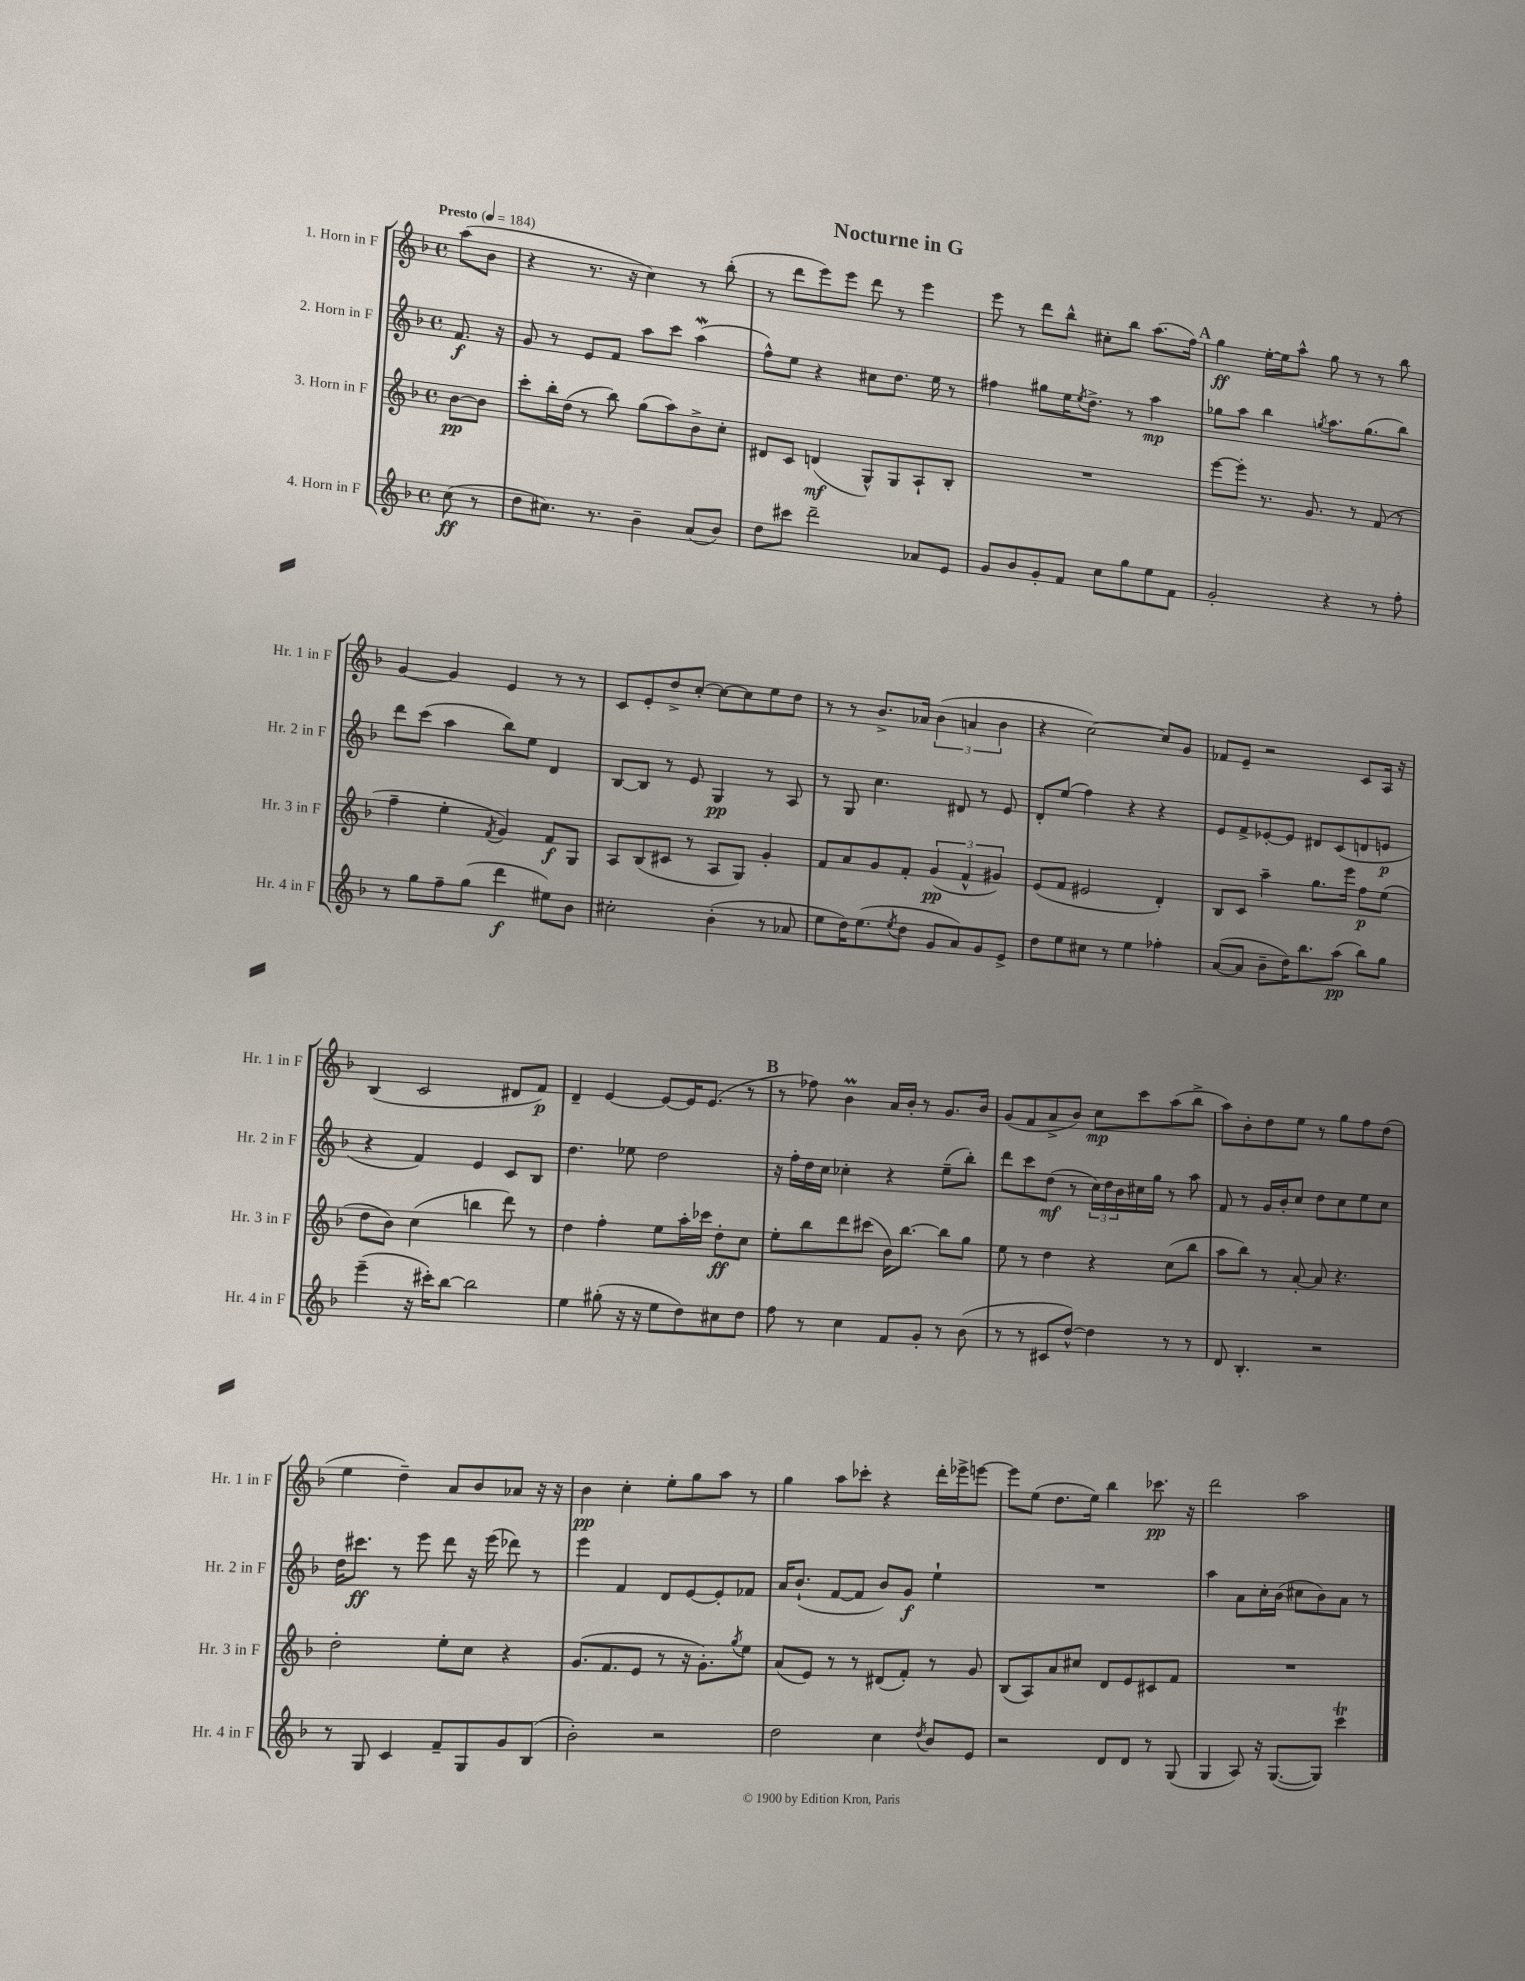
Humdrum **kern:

**kern	**dynam	**kern	**dynam	**kern	**dynam	**kern	**dynam
*part4	*part4	*part3	*part3	*part2	*part2	*part1	*part1
*staff4	*staff4	*staff3	*staff3	*staff2	*staff2	*staff1	*staff1
*I"4. Horn in F	*	*I"3. Horn in F	*	*I"2. Horn in F	*	*I"1. Horn in F	*
*I'Hr. 4 in F	*	*I'Hr. 3 in F	*	*I'Hr. 2 in F	*	*I'Hr. 1 in F	*
*clefG2	*	*clefG2	*	*clefG2	*	*clefG2	*
*k[b-]	*	*k[b-]	*	*k[b-]	*	*k[b-]	*
*M4/4	*	*M4/4	*	*M4/4	*	*M4/4	*
*met(c)	*	*met(c)	*	*met(c)	*	*met(c)	*
*MM184	*	*MM184	*	*MM184	*	*MM184	*
=	=	=	=	=	=	=	=
!	!	!	!	!	!	!LO:TX:a:B:t=Presto	!
(8cc\	ff	[8b-\L	pp	8.f/	f	(8aa\L	.
8r	.	8b-\J]	.	.	.	8b-\J	.
.	.	.	.	16r	.	.	.
=1	=1	=1	=1	=1	=1	=1	=1
8dd\L	.	8ccc'\L	.	8g/	.	4r	.
8.cc#X\J)	.	16bb-'\L	.	8r	.	.	.
.	.	(16dd\JJ	.	.	.	.	.
.	.	8r	.	8e/L	.	8.r	.
8.r	.	.	.	.	.	.	.
.	.	8bb-\)	.	8f/J	.	.	.
.	.	.	.	.	.	16r	.
4b-~\	.	(8gg\L	.	8aa\L	.	4cc\)	.
.	.	8aa\)	.	8ccc\J	.	.	.
(8a/L	.	8b-^\	.	(4aaW\	.	8r	.
8b-/J)	.	8cc'\J	.	.	.	(8bb-'\	.
=2	=2	=2	=2	=2	=2	=2	=2
8dd\L	.	8d#X/L	.	8ff^^\L)	.	8r	.
8ccc#X\J	.	8c/J	.	8ee\J	.	8ddd\L	.
2ddd~\	.	(4dn/	mf	4r	.	8eee\)	.
.	.	.	.	.	.	8eee\J	.
.	.	8G^^/L)	.	8cc#X\L	.	8ddd\	.
.	.	8G/	.	8.dd\J	.	8r	.
8a-X/L	.	8A`/	.	.	.	4eee\	.
.	.	.	.	16ee\	.	.	.
8e/J	.	8B-'/J	.	8r	.	.	.
=3	=3	=3	=3	=3	=3	=3	=3
8g/L	.	1r	.	4ff#X\	.	8eee\	.
8b-/	.	.	.	.	.	8r	.
8g'/	.	.	.	8gg#X\L	.	8ddd\L	.
8f/J	.	.	.	16ee\K	.	8bb-^^\J	.
.	.	.	.	8qee/	.	.	.
.	.	.	.	8.dd^\J	.	.	.
8cc\L	.	.	.	.	.	8cc#X'\L	.
8gg\	.	.	.	8r	.	8bb-\J	.
8ee\	.	.	.	4aa\	mp	(8.aa\L	.
8f\J	.	.	.	.	.	.	.
.	.	.	.	.	.	16ff\Jk)	.
!!LO:REH:place=s1:t=A
=4	=4	=4	=4	=4	=4	=4	=4
2g'/	.	[8eee\L	.	8gg-X\L	.	4gg\	ff
.	.	8eee'\J]	.	8aa\J	.	.	.
.	.	8.r	.	4bb-\	.	[16ee'\LL	.
.	.	.	.	.	.	16ee\J]	.
.	.	.	.	.	.	8aa^^\J	.
.	.	8.g/	.	.	.	.	.
.	.	.	.	8qggn/	.	.	.
4r	.	.	.	8.aa\L	.	8gg\	.
.	.	8r	.	.	.	8r	.
.	.	.	.	(8.gg\	.	.	.
8r	.	(8f/	.	.	.	8r	.
8ff'\	.	8r	.	8bb-\J)	.	8bb-\	.
!!LO:LB:g=z
=5	=5	=5	=5	=5	=5	=5	=5
8r	.	4ff~\	.	8ddd\L	.	[4g/	.
8gg\L	.	.	.	(8ccc\J	.	.	.
8ff~\	.	4ee'\	.	4aa\	.	4g/]	.
(8gg\J	.	.	.	.	.	.	.
.	.	8qf/	.	.	.	.	.
4ddd\	f	4g/)	.	8bb-\L)	.	4e/	.
.	.	.	.	8ee\J	.	.	.
8ee#X\L)	.	8f/L	f	4d/	.	8r	.
8b-\J	.	8G/J	.	.	.	8r	.
=6	=6	=6	=6	=6	=6	=6	=6
2cc#X'\	.	8A/L	.	[8B-/L	.	8c/L	.
.	.	(8B-/	.	8B-/J]	.	8e'/	.
.	.	8c#X/J	.	8r	.	8dd^/	.
.	.	8r	.	8e/	.	[8cc'/J	.
(4b-'\	.	8A/L	.	4G/	pp	8cc\L_	.
.	.	8G/J)	.	.	.	8cc\]	.
8r	.	4g'/	.	8r	.	8ee\	.
8a-X/	.	.	.	8A/	.	8dd\J	.
=7	=7	=7	=7	=7	=7	=7	=7
8ee\L	.	8f/L	.	8r	.	8r	.
16dd\K)	.	8a/	.	8G/	.	8r	.
(8.ee\	.	.	.	.	.	.	.
.	.	8g/	.	4.cc\	.	8.b-^/L	.
8qee/	.	.	.	.	.	.	.
8dd\J	.	8f'/J	.	.	.	.	.
.	.	.	.	.	.	16a-X/Jk	.
8g/L	.	(6g/	pp	.	.	(6b-\	.
8a/)	.	.	.	8d#X/	.	.	.
.	.	6f^^/	.	.	.	6an/	.
8g/	.	.	.	8r	.	.	.
.	.	6g#X/)	.	.	.	6b-\	.
8e^/J	.	.	.	8e/	.	.	.
=8	=8	=8	=8	=8	=8	=8	=8
8dd\L	.	(8e/L	.	8d'/L	.	4r	.
8ee\	.	8f/J	.	(8ee/J	.	.	.
8cc#X\J	.	2e#X/	.	4ff\)	.	[2cc\)	.
8r	.	.	.	.	.	.	.
4ee\	.	.	.	4r	.	.	.
4ff-X'\	.	4d'/)	.	4r	.	8cc/L]	.
.	.	.	.	.	.	8g/J	.
=9	=9	=9	=9	=9	=9	=9	=9
([8a/L	.	8B-/L	.	8e/L	.	8f-X/L	.
8a/J]	.	8c/J	.	8f^/	.	8e~/J	.
8b-~\L	.	4aa~\	.	[8e-X'/	.	2r	.
16dd\K)	.	.	.	8e-/J]	.	.	.
8.bb-\	.	.	.	.	.	.	.
.	.	8.gg\L	.	8d#X/L	.	.	.
(8aa\J	pp	.	.	(8c/	.	.	.
.	.	16eee\Jk	.	.	.	.	.
8bb-\L)	.	8ff\L	p	8dn/	.	8c/L	.
8gg\J	.	(8ee\J	.	8en/J	p	16A/Jk	.
.	.	.	.	.	.	16r	.
!!LO:LB:g=z
=10	=10	=10	=10	=10	=10	=10	=10
(4eee~\	.	8dd\L	.	4r	.	(4B-/	.
.	.	8b-\J)	.	.	.	.	.
16r	.	(4cc\	.	4f/)	.	2c/	.
16ccc#X'\KL)	.	.	.	.	.	.	.
[8bb-\J	.	.	.	.	.	.	.
2bb-\]	.	4bbn\	.	4e/	.	.	.
.	.	8ddd\)	.	8c/L	.	8d#X/L	.
.	.	8r	.	8B-/J	.	8f/J)	p
=11	=11	=11	=11	=11	=11	=11	=11
4ee\	.	4dd\	.	4.dd\	.	4d~/	.
(8gg#X'\	.	4ff'\	.	.	.	[4e/	.
16r	.	.	.	8ee-X\	.	.	.
16r	.	.	.	.	.	.	.
8ee\L	.	8ee\L	.	2dd\	.	8e/L_	.
8dd\)	.	16aa'\L	.	.	.	16e/K]	.
.	.	16ccc-X\JJ	.	.	.	(8.e/J	.
8cc#X\	.	8dd'\L	ff	.	.	.	.
8dd\J	.	8cc\J	.	.	.	8r	.
!!LO:REH:place=s1:t=B
=12	=12	=12	=12	=12	=12	=12	=12
8ff\	.	8ee'\L	.	16r	.	8r	.
.	.	.	.	16ff'\LL	.	.	.
8r	.	8bb-\	.	16dd\	.	8ff-X\)	.
.	.	.	.	16cc\JJ	.	.	.
4cc\	.	8ddd\	.	4cc-X'\	.	4b-M\	.
.	.	(8ccc#X\J	.	.	.	.	.
8f/L	.	16b-\KL)	.	4r	.	16a/LL	.
.	.	[8.bb-\J	.	.	.	16b-'/JJ	.
8g'/J	.	.	.	.	.	8r	.
8r	.	8bb-\L]	.	(8ee~\L	.	8.g/L	.
(8b-\	.	8gg\J	.	8bb-'\J)	.	.	.
.	.	.	.	.	.	16b-/Jk	.
=13	=13	=13	=13	=13	=13	=13	=13
8r	.	8ee\	.	8ddd\L	.	(8g/L	.
8r	.	8r	.	8ccc\	.	8f/	.
8c#X/L	.	4dd\	.	(8dd\J	mf	8a^/	.
[8dd^^/J)	.	.	.	8r	.	8b-/J)	.
4dd\]	.	4r	.	24cc\LL)	.	8cc\L	mp
.	.	.	.	24dd\	.	.	.
.	.	.	.	24b-\	.	.	.
.	.	.	.	16cc#X\	.	8ccc\	.
.	.	.	.	16gg\JJ	.	.	.
8r	.	(8cc\L	.	8r	.	(8aa\	.
8r	.	8bb-\J	.	8aa\	.	8bb-^\J	.
=14	=14	=14	=14	=14	=14	=14	=14
8d/	.	8aa\L	.	8f/	.	8aa\L)	.
4.B-'/	.	8bb-\J)	.	8r	.	8b-'\	.
.	.	8r	.	16g/LL	.	8dd\	.
.	.	.	.	16b-'/J	.	.	.
.	.	[8a'/	.	8cc/J	.	8ee\J	.
2r	.	8a/]	.	8dd\L	.	8r	.
.	.	4.r	.	8cc\	.	8gg\L	.
.	.	.	.	8ee\	.	8ff\	.
.	.	.	.	8cc\J	.	(8dd\J	.
!!LO:LB:g=z
=15	=15	=15	=15	=15	=15	=15	=15
8r	.	2dd'\	.	16dd\KL	.	4ee\	.
.	.	.	.	8.ccc#X\J	ff	.	.
8G/	.	.	.	.	.	.	.
4c/	.	.	.	8r	.	4dd~\)	.
.	.	.	.	8eee\	.	.	.
8f~/L	.	8ee'\L	.	8ddd\	.	8a/L	.
8G/	.	8cc\J	.	16r	.	8b-/	.
.	.	.	.	(16eee\	.	.	.
8g/	.	4r	.	8ddd-X\)	.	8a-X/J	.
(8B-/J	.	.	.	8r	.	16r	.
.	.	.	.	.	.	16r	.
=16	=16	=16	=16	=16	=16	=16	=16
2b-'\)	.	(8.g/L	.	4eee\	.	4b-\	pp
.	.	8.f/	.	.	.	.	.
.	.	.	.	4f/	.	4cc'\	.
.	.	8e/J	.	.	.	.	.
2r	.	8r	.	8d/L	.	8ee'\L	.
.	.	16r	.	[8e/	.	8gg\	.
.	.	8.g'\L)	.	.	.	.	.
.	.	.	.	8e'/]	.	8aa\J	.
.	.	8qgg/	.	.	.	.	.
.	.	8ee\J	.	8f-X/J	.	8r	.
=17	=17	=17	=17	=17	=17	=17	=17
2dd\	.	(8a/L	.	16a/KL	.	4gg\	.
.	.	.	.	(8.b-`/J	.	.	.
.	.	8e/J)	.	.	.	.	.
.	.	8r	.	[8f/L	.	8aa\L	.
.	.	8r	.	8f/J]	.	8ccc-X'\J	.
4cc\	.	(8d#X/L	.	8b-/L)	.	4r	.
.	.	8f'/J)	.	8g/J	f	.	.
8qdd/	.	.	.	.	.	.	.
8b-/L	.	8r	.	4ee`\	.	16ddd'\LL	.
.	.	.	.	.	.	16eee-X^\J	.
8e/J	.	8g/	.	.	.	[8eeen\J	.
=18	=18	=18	=18	=18	=18	=18	=18
2r	.	(8B-/L	.	1r	.	8eee\L]	.
.	.	8A/)	.	.	.	(8ee\J	.
.	.	8a/	.	.	.	8.dd\L	.
.	.	8cc#X/J	.	.	.	.	.
.	.	.	.	.	.	16ee\Jk)	.
8d/L	.	8d/L	.	.	.	4bb-\	.
8d/J	.	8e/	.	.	.	.	.
8r	.	8c#X/	.	.	.	8.ccc-X\	pp
(8G/	.	8f/J	.	.	.	.	.
.	.	.	.	.	.	16r	.
=19	=19	=19	=19	=19	=19	=19	=19
4G/	.	1r	.	4aa\	.	2ddd\	.
8A/)	.	.	.	8a\L	.	.	.
16r	.	.	.	16cc'\L	.	.	.
([8.G/L	.	.	.	(16b-\JJ	.	.	.
.	.	.	.	8cc#X\L	.	2aa\	.
8G/J])	.	.	.	8b-\)	.	.	.
4cccT\	.	.	.	8a\J	.	.	.
.	.	.	.	8r	.	.	.
==	==	==	==	==	==	==	==
*-	*-	*-	*-	*-	*-	*-	*-
